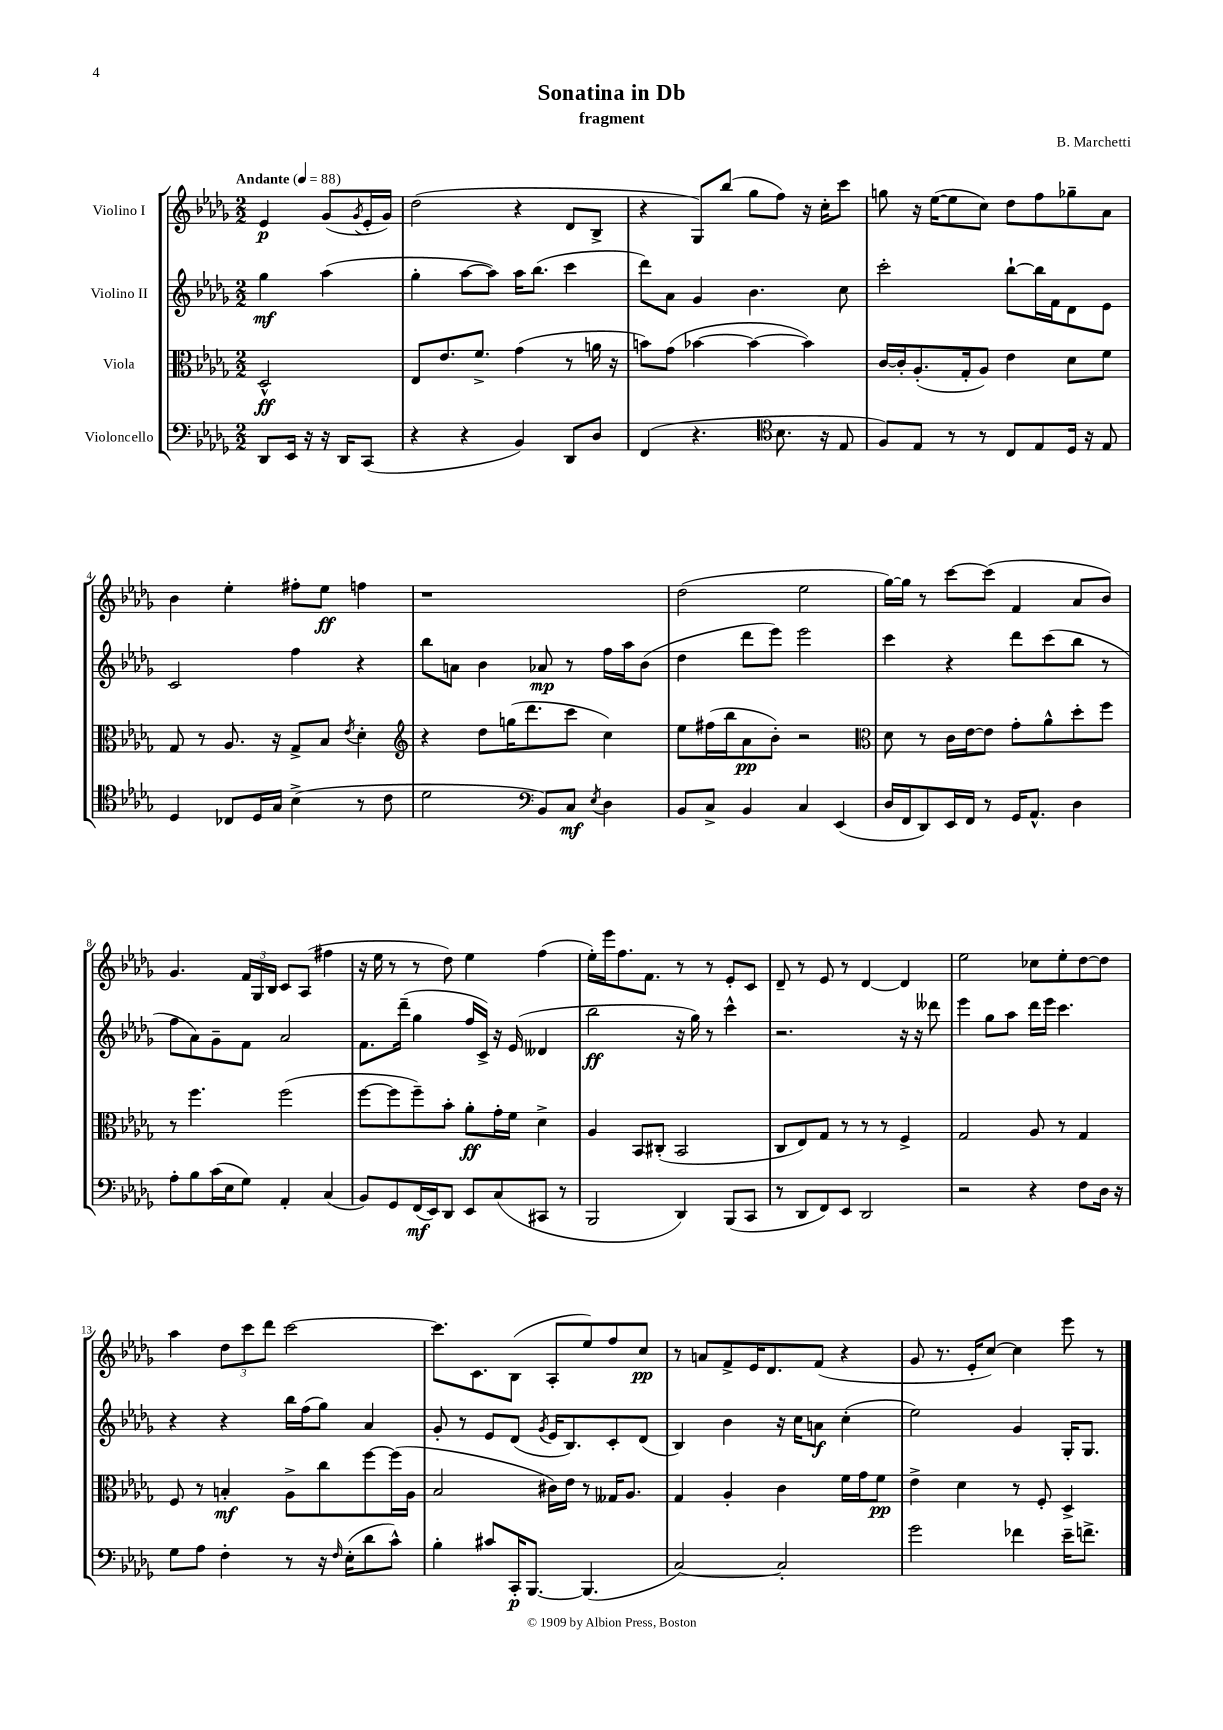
\header { title = "Sonatina in Db" composer = "B. Marchetti" subtitle = "fragment" }
<<
\new StaffGroup <<
\new Staff = "s0" \with { instrumentName = "Violino I" } {
    \clef treble \key des \major \numericTimeSignature \time 2/2 \partial 2 \tempo "Andante" 4 = 88
    ees'4\p ges'8( \acciaccatura { ges'8 } ees'16-. ges'16) |
    des''2( r4 des'8 bes8-> |
    r4 ges8) bes''8( ges''8 f''8) r16 c''16-. c'''8 |
    g''8 r16 ees''16~( ees''8 c''8) des''8 f''8 ges''8-- aes'8 |
    bes'4 ees''4-. fis''8-. ees''8\ff f''4 |
    r1 |
    des''2( ees''2 |
    ges''16~) ges''16 r8 c'''8~ c'''8( f'4 aes'8 bes'8) |
    ges'4. \tuplet 3/2 { f'16 ges16 bes16 } c'8 aes8( fis''4 |
    r16 ees''16 r8 r8 des''8) ees''4 f''4( |
    ees''16-.) ees'''16 f''8. f'8. r8 r8 ees'8-. c'8 |
    des'8-- r8 ees'8 r8 des'4~ des'4 |
    ees''2 ces''8 ees''8-. des''8~ des''8 |
    aes''4 \tuplet 3/2 { des''8 c'''8 des'''8 } c'''2~ |
    c'''8. c'8. bes8( aes8-. ees''8) f''8 c''8\pp |
    r8 a'8 f'8-> ees'16 des'8. f'8( r4 |
    ges'8 r8. ees'16-. c''8~) c''4 ees'''8 r8 \bar "|." |
}
\new Staff = "s1" \with { instrumentName = "Violino II" } {
    \clef treble \key des \major \numericTimeSignature \time 2/2 \partial 2
    ges''4\mf aes''4( |
    ges''4-. aes''8~ aes''8) aes''16 bes''8.( c'''4 |
    des'''8) aes'8 ges'4 bes'4. c''8 |
    c'''2-. bes''8~-! bes''16 f'16 des'8 ees'8 |
    c'2 f''4 r4 |
    bes''8 a'8 bes'4 aes'8\mp r8 f''16 aes''16 bes'8( |
    des''4 des'''8 ees'''8) ees'''2 |
    c'''4 r4 des'''8 c'''8( bes''8 r8 |
    f''8 aes'8) ges'8-- f'8 aes'2 |
    f'8. des'''16--( ges''4 f''16 c'16->) r16 ees'16( deses'4 |
    bes''2\ff r16 ges''16) r8 c'''4-^ |
    r2. r16 r16 deses'''8 |
    ees'''4 ges''8 aes''8 des'''16 ees'''16 c'''4. |
    r4 r4 bes''16 f''16( ges''8) aes'4 |
    ges'8-. r8 ees'8 des'8( \acciaccatura { ges'8 } ees'16 bes8.) c'8-. des'8( |
    bes4) bes'4 r16 c''16 a'8\f c''4-.( |
    ees''2) ges'4 ges16-. ges8. \bar "|." |
}
\new Staff = "s2" \with { instrumentName = "Viola" } {
    \clef alto \key des \major \numericTimeSignature \time 2/2 \partial 2
    des2-^\ff |
    ees8 ees'8. f'8.-> ges'4( r8 a'16 r16 |
    b'8) ges'8( bes'4~ bes'4~ bes'4) |
    c'16~ c'16-. aes8.-.( ges16-. aes8) ees'4 des'8 f'8 |
    ges8 r8 aes8. r16 ges8-> bes8 \acciaccatura { ees'8 } des'4-. |
    \clef treble r4 des''8 g''16( des'''8. c'''8 c''4) |
    ees''8 fis''16( bes''16 aes'8\pp bes'8-.) r2 |
    \clef alto des'8 r8 c'16 ees'16~ ees'8 ges'8-. aes'8-^ des''8-. f''8 |
    r8 f''4. f''2( |
    f''8~ f''8 f''8--) bes'8-. aes'8-.\ff ges'16-. f'16 des'4-> |
    aes4 bes,8 cis8-.( bes,2 |
    c8 ees8) ges8 r8 r8 r8 f4-> |
    ges2 aes8 r8 ges4 |
    f8 r8 b4-.\mf aes8-> c''8 f''8~ f''16( aes16 |
    bes2 cis'16) ees'16 r8 geses16 aes8. |
    ges4 aes4-. c'4 f'16 ges'16 f'8\pp |
    ees'4-> des'4 r8 f8-. des4-> \bar "|." |
}
\new Staff = "s3" \with { instrumentName = "Violoncello" } {
    \clef bass \key des \major \numericTimeSignature \time 2/2 \partial 2
    des,8 ees,16 r16 r16 des,16 c,8( |
    r4 r4 bes,4) des,8 des8 |
    f,4( r4. \clef tenor bes8. r16 ees8 |
    f8) ees8 r8 r8 c8 ees8 des16 r16 ees8 |
    des4 ces8 des16 ges16 bes4->( r8 c'8 |
    des'2 \clef bass bes,8) c8\mf \acciaccatura { ees8 } des4 |
    bes,8 c8-> bes,4 c4 ees,4( |
    des16 f,16 des,8) ees,16 f,16 r8 ges,16 aes,8.-^ des4 |
    aes8-. bes8 c'16( ees16 ges8) aes,4-. c4( |
    bes,8) ges,8 f,16\mf( ees,16) des,8 ees,8 c8( cis,8 r8 |
    bes,,2 des,4) bes,,8( c,8 |
    r8 des,8 f,8) ees,8 des,2 |
    r2 r4 f8 des16 r16 |
    ges8 aes8 f4-. r8 r16 \grace { f16 } ees16-.( des'8 c'8-^) |
    bes4-. cis'8 c,16-.\p bes,,8.~ bes,,4.( |
    c2~) c2-. |
    ges'2 fes'4 ees'16-- f'8.-> \bar "|." |
}
>>
>>
